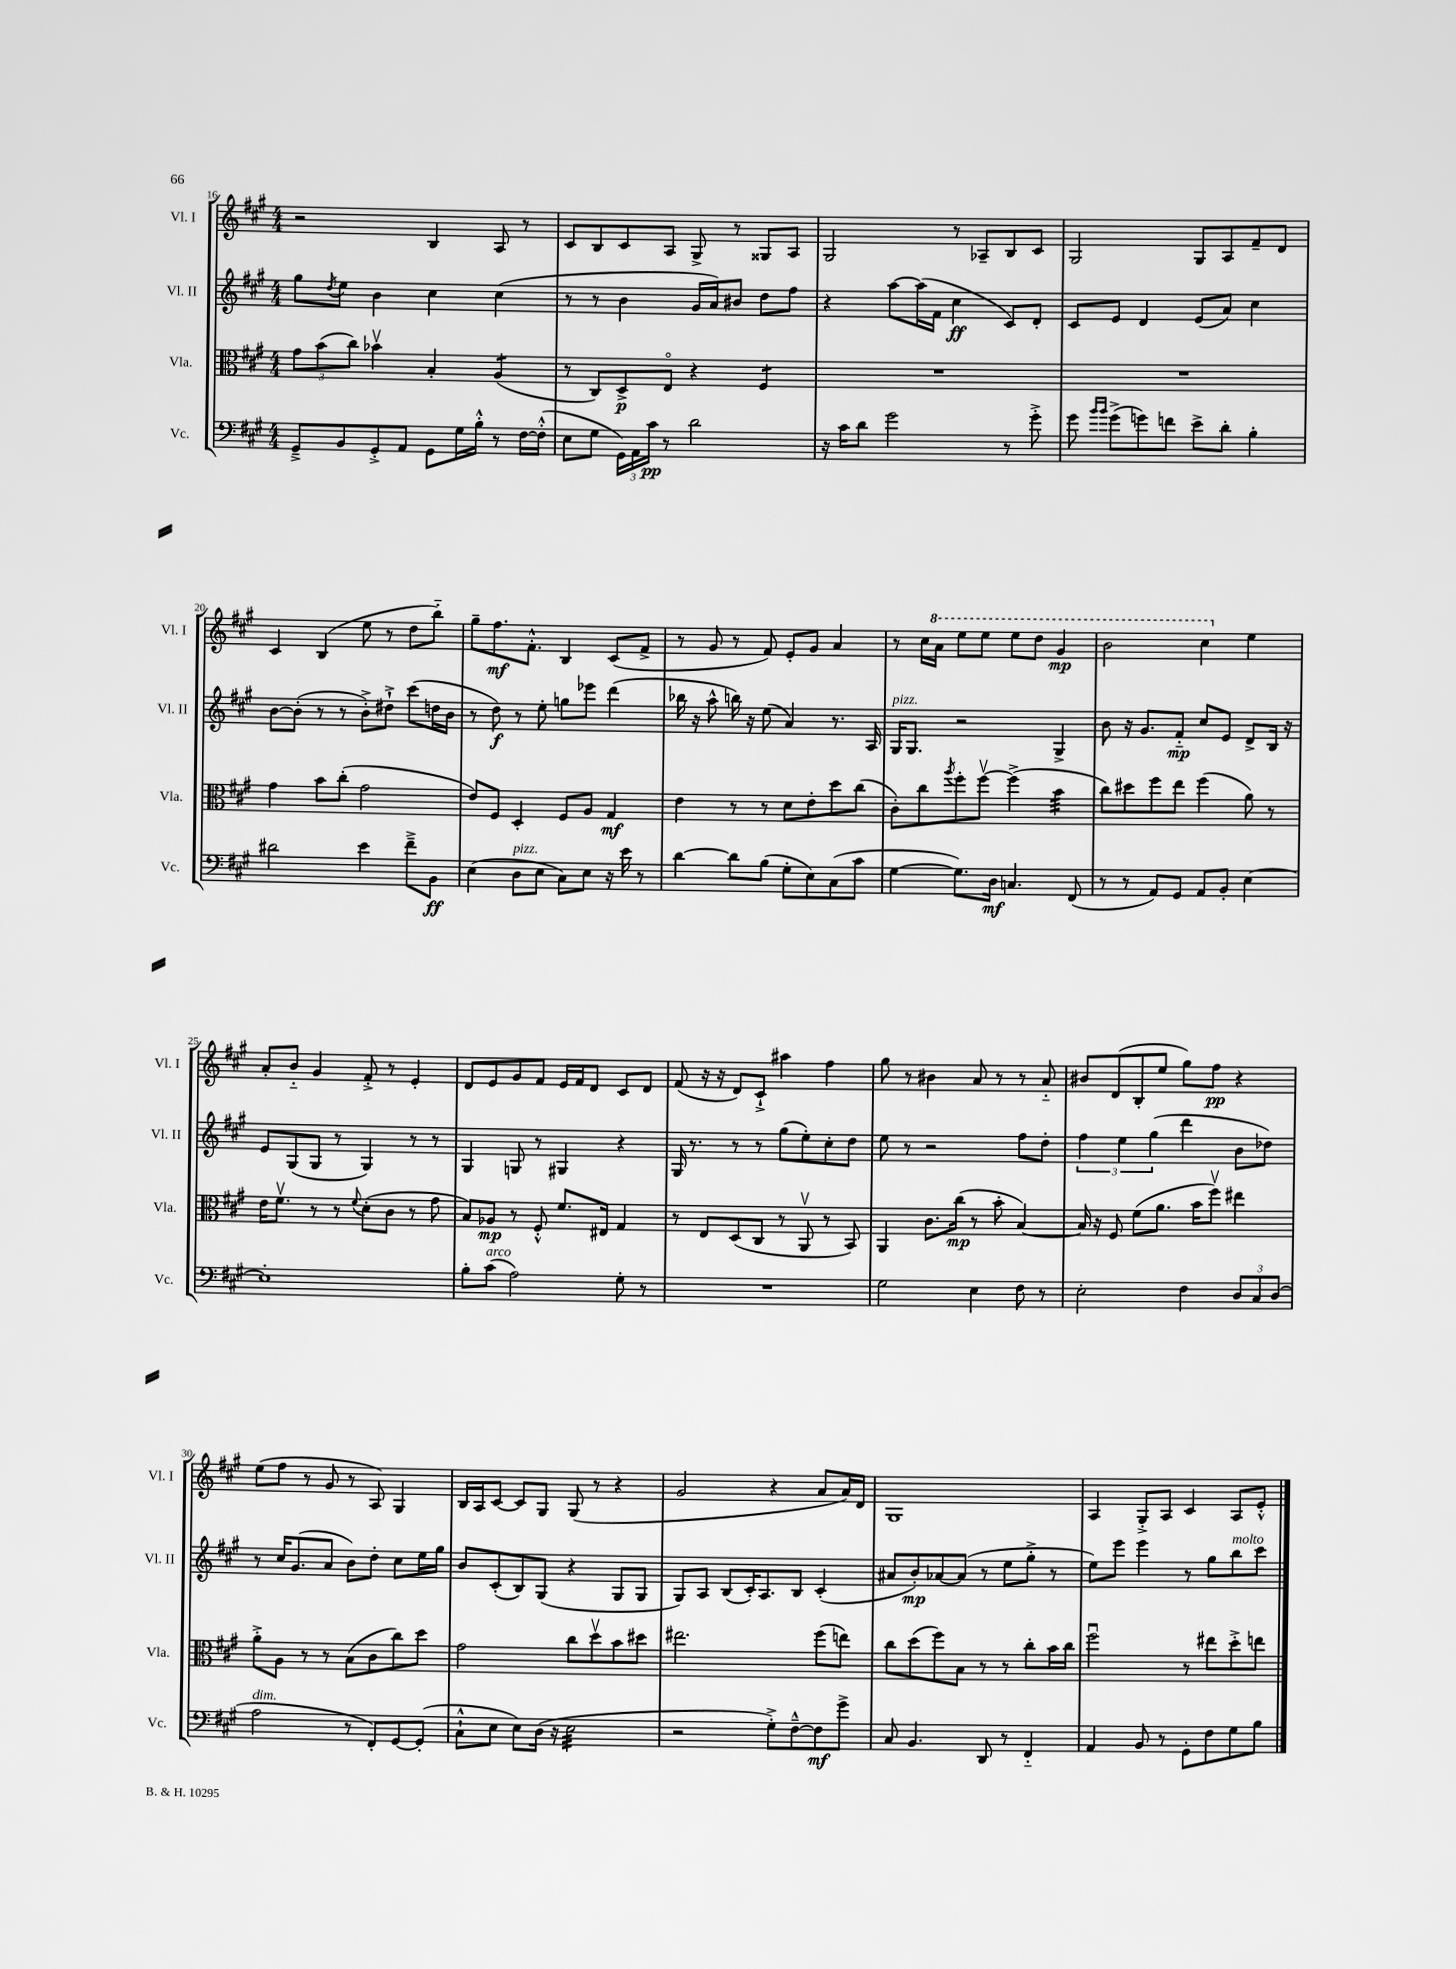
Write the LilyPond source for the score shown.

<<
\new StaffGroup <<
\new Staff = "s0" \with { instrumentName = "Vl. I" shortInstrumentName = "Vl. I" } {
    \clef treble \key a \major \numericTimeSignature \time 4/4
    r2 b4 a8 r8 |
    cis'8 b8 cis'8 a8 gis8-> r8 gisis8 a8 |
    gis2 r8 aes8-- b8 cis'8 |
    gis2 gis8 a8 fis'8-- d'8 |
    cis'4 b4( e''8 r8 d''8 b''8-_) |
    gis''8-- fis''8.\mf fis'8.-.-^ b4 cis'8( fis'8-> |
    r8 gis'8 r8 fis'8) e'8-. gis'8 a'4 |
    r8 cis''16 \ottava #1 a''16 e'''8 e'''8 e'''8 d'''8 gis''4\mp |
    b''2 cis'''4 \ottava #0 e''4 |
    a'8-. b'8-_ gis'4 fis'8-.-> r8 e'4-. |
    d'8 e'8 gis'8 fis'8 e'16 fis'16 d'8 cis'8 d'8 |
    fis'8( r16 r16 d'8) cis'8-!-> ais''4 fis''4 |
    gis''8 r8 bis'4 a'8 r8 r8 a'8-_ |
    bis'8 d'8( b8-. e''8 gis''8) fis''8\pp r4 |
    e''8( fis''8 r8 gis'8 r8 a8) gis4 |
    b16 a16 cis'8~ cis'8 gis8 gis8( r8 r4 |
    gis'2 r4 a'8 a'16) d'16 |
    gis1 |
    a4 gis8-.-> a8 cis'4 a8 e'8-.-^ \bar "|." |
}
\new Staff = "s1" \with { instrumentName = "Vl. II" shortInstrumentName = "Vl. II" } {
    \clef treble \key a \major \numericTimeSignature \time 4/4
    gis''8 \acciaccatura { d''8 } e''8 b'4 cis''4 cis''4( |
    r8 r8 b'4 gis'16 a'16) bis'8 d''8 fis''8 |
    r4 a''8~ a''16( fis'16 cis''4\ff cis'8) d'8-. |
    cis'8 e'8 d'4 e'8( a'8) cis''4 |
    b'8~ b'8-.( r8 r8 b'8-.->) dis''8-!-> cis'''8( d''16 b'16 |
    r8 d''8\f) r8 e''8-. g''8 ees'''8 d'''4( |
    bes''16 r16 a''8-^ b''16) r16 e''8( a'4) r8. a16 |
    gis16^\markup { \italic "pizz." } gis8. r2 gis4-> |
    b'8 r16 gis'8. fis'8-_\mp cis''8 e'8 d'8-> b16 r16 |
    e'8 gis8( gis8 r8 gis4) r8 r8 |
    gis4 g8 r8 gis4 r4 |
    gis16 r8. r8 r8 gis''8( e''8-.) cis''8-. d''8 |
    e''8 r8 r2 fis''8 d''8-. |
    \tuplet 3/2 { fis''4 e''4 gis''4( } d'''4 b'8 des''8) |
    r8 cis''16 gis'8.( a'8 b'8) d''8-. cis''8 e''16 gis''16 |
    b'8 cis'8-.( b8) gis8( r4 gis8 gis8 |
    gis8) a8 b8( cis'16-.) a8. b8 cis'4-.( |
    ais'8 b'8-.\mp) aes'8~ aes'8( r8 e''8 gis''8-.-> r8 |
    e''8) e'''8 e'''4 r8 gis''8 b''8^\markup { \italic "molto" } cis'''8 \bar "|." |
}
\new Staff = "s2" \with { instrumentName = "Vla." shortInstrumentName = "Vla." } {
    \clef alto \key a \major \numericTimeSignature \time 4/4
    \tuplet 3/2 { gis'8 b'8( cis''8) } bes'4\upbow b4-. a4:8( |
    r8 cis8) d8->\p e8\flageolet r4 fis4:8 |
    R1 |
    R1 |
    gis'4 b'8 cis''8-.( gis'2 |
    e'8) fis8 d4-. fis8 a8 gis4\mf |
    e'4 r8 r8 d'8 e'8-. d''8 cis''8( |
    cis'8-.) cis''8 \acciaccatura { a''8 } fis''8-. fis''8~\upbow fis''4->( b'4:32 |
    cis''8) dis''8 fis''8 e''8 fis''4( a'8) r8 |
    e'16 fis'8.\upbow r8 r8 \appoggiatura { fis'8 } d'8-.( cis'8 r8 gis'8 |
    b8) aes8\mp r8 fis8-.-^ fis'8. eis16 gis4 |
    r8 e8 d8( cis8 r8 a,8\upbow r8 b,8) |
    a,4 cis'8. cis''16\mp( r8 b'8-. b4~) |
    b16 r16 fis8 fis'8( a'8. b'16 fis''8\upbow) eis''4 |
    a'8-.-> a8 r8 r8 b8( cis'8 cis''8) d''8 |
    gis'2 cis''8 d''8\upbow b'8 dis''8 |
    eis''2. fis''8( e''8) |
    cis''8 d''8( fis''8) b8 r8 r8 cis''8-. b'16 cis''16 |
    fis''2\downbow r8 eis''8 d''8-.-> e''8 \bar "|." |
}
\new Staff = "s3" \with { instrumentName = "Vc." shortInstrumentName = "Vc." } {
    \clef bass \key a \major \numericTimeSignature \time 4/4
    gis,8---> b,8 gis,8-.-> a,8 gis,8 gis16 b16-.-^ r8 fis16~ fis16-.-^( |
    e8 gis8 \tuplet 3/2 { gis,16) a,16 cis'16\pp } r8 d'2 |
    r16 cis'16 d'8 gis'2 r8 gis'8-.-> |
    gis'8 \grace { b'16 b'16 } gis'8->( g'8) f'8 e'8-> d'8-. b4-. |
    dis'2 e'4 fis'8---> b,8\ff |
    e4( d8^\markup { \italic "pizz." } e8 cis8) e8 r16 e'16 r8 |
    d'4~ d'8 b8( gis8-. e8) cis8( cis'8 |
    gis4~ gis8.) d16\mf c4. fis,8( |
    r8 r8 a,8) gis,8 a,8 b,8-. e4~ |
    e1-. |
    b8-. cis'8^\markup { \italic "arco" }( a2) gis8-. r8 |
    R1 |
    gis2 e4 fis8 r8 |
    e2-. fis4 \tuplet 3/2 { d8 cis8 d8( } |
    a2^\markup { \italic "dim." } r8 fis,8-.) gis,8~ gis,8-.( |
    cis8-!-^ e8 e8) d16( r16 e2:32 |
    r2 gis8-.->) fis8~---^ fis8\mf gis'8-> |
    cis8 b,4. d,8 r8 fis,4-_ |
    a,4 b,8 r8 gis,8-. fis8 gis8 b8 \bar "|." |
}
>>
>>
\layout { \context { \Score currentBarNumber = #16 } }
